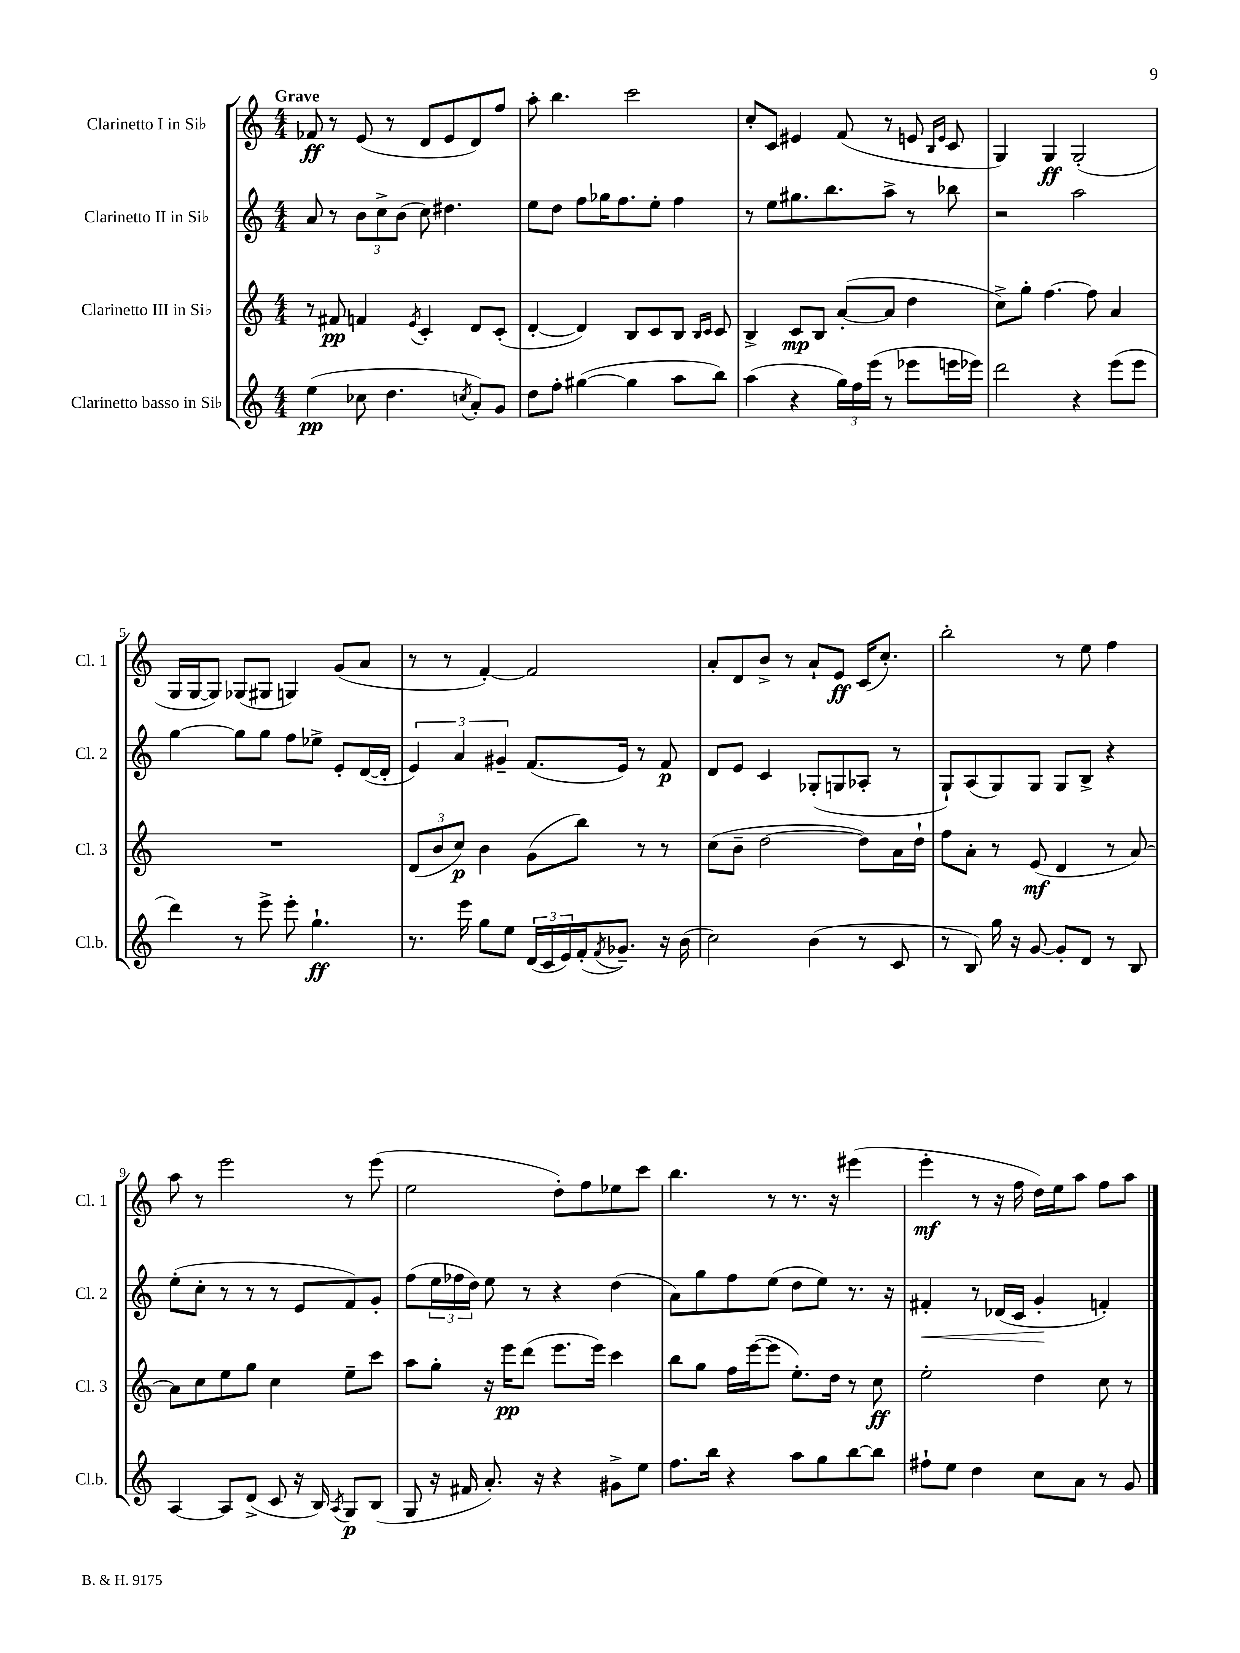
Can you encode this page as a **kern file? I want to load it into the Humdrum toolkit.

**kern	**dynam	**kern	**dynam	**kern	**dynam	**kern	**dynam
*part4	*part4	*part3	*part3	*part2	*part2	*part1	*part1
*staff4	*staff4	*staff3	*staff3	*staff2	*staff2	*staff1	*staff1
*I"Clarinetto basso in Si♭	*	*I"Clarinetto III in Si♭	*	*I"Clarinetto II in Si♭	*	*I"Clarinetto I in Si♭	*
*I'Cl.b.	*	*I'Cl. 3	*	*I'Cl. 2	*	*I'Cl. 1	*
*clefG2	*	*clefG2	*	*clefG2	*	*clefG2	*
*k[]	*	*k[]	*	*k[]	*	*k[]	*
*M4/4	*	*M4/4	*	*M4/4	*	*M4/4	*
=1	=1	=1	=1	=1	=1	=1	=1
!	!	!	!	!	!	!LO:TX:a:B:t=Grave	!
(4ee\	pp	8r	.	8a/	.	8f-X/	ff
.	.	8f#X/	pp	8r	.	8r	.
8cc-X\	.	4fn/	.	12b\L	.	(8e/	.
.	.	.	.	12cc^\	.	.	.
4.dd\	.	.	.	.	.	8r	.
.	.	.	.	(12b\J	.	.	.
.	.	8qe/	.	.	.	.	.
.	.	4c'/	.	8cc\)	.	8d/L	.
.	.	.	.	4.dd#X\	.	8e/	.
8qccn/	.	.	.	.	.	.	.
8a'/L)	.	8d/L	.	.	.	8d/)	.
8g/J	.	(8c'/J	.	.	.	8ff/J	.
=2	=2	=2	=2	=2	=2	=2	=2
8dd\L	.	[4d'/	.	8ee\L	.	8aa'\	.
8ff'\J	.	.	.	8dd\J	.	4.bb\	.
([4gg#X\	.	4d/])	.	8ff\L	.	.	.
.	.	.	.	16gg-X\K	.	.	.
.	.	.	.	8.ff\	.	.	.
4gg#\]	.	8B/L	.	.	.	2ccc\	.
.	.	8c/	.	8ee'\J	.	.	.
8aa\L	.	8B/J	.	4ff\	.	.	.
.	.	16qqB/LL	.	.	.	.	.
.	.	16qqc/JJ	.	.	.	.	.
8bb\J)	.	8c/	.	.	.	.	.
=3	=3	=3	=3	=3	=3	=3	=3
(4aa\	.	4B^/	.	8r	.	8cc'/L	.
.	.	.	.	8ee\L	.	8c/J	.
4r	.	8c/L	mp	8.gg#X\	.	4e#X/	.
.	.	8B/J	.	.	.	.	.
.	.	.	.	8.bb\	.	.	.
24gg\LL)	.	([8a'/L	.	.	.	(8f/	.
24ff\	.	.	.	.	.	.	.
(24eee\JJ	.	.	.	.	.	.	.
8r	.	8a/J]	.	8aa^\J	.	8r	.
8eee-X\L	.	4dd\	.	8r	.	8en/	.
.	.	.	.	.	.	16qqB/LL	.
.	.	.	.	.	.	16qqe/JJ	.
16eeen\L	.	.	.	8bb-X\	.	8c/	.
16eee-X\JJ)	.	.	.	.	.	.	.
=4	=4	=4	=4	=4	=4	=4	=4
2ddd\	.	8cc^\L)	.	2r	.	4G/)	.
.	.	8gg'\J	.	.	.	.	.
.	.	[4.ff\	.	.	.	4G/	ff
4r	.	.	.	2aa\	.	(2G'/	.
.	.	8ff\]	.	.	.	.	.
(8eee\L	.	4a/	.	.	.	.	.
8eee\J	.	.	.	.	.	.	.
!!LO:LB:g=z
=5	=5	=5	=5	=5	=5	=5	=5
4ddd\)	.	1r	.	[4gg\	.	16G/LL	.
.	.	.	.	.	.	[16G/J	.
.	.	.	.	.	.	8G/J])	.
8r	.	.	.	8gg\L]	.	(8G-X/L	.
8eee^\	.	.	.	8gg\J	.	8G#X/J	.
8eee'\	.	.	.	8ff\L	.	4Gn/)	.
4.gg`\	ff	.	.	8ee-X^\J	.	.	.
.	.	.	.	8e'/L	.	(8g/L	.
.	.	.	.	([16d/L	.	8a/J	.
.	.	.	.	16d'/JJ]	.	.	.
=6	=6	=6	=6	=6	=6	=6	=6
8.r	.	(12d/L	.	6e/)	.	8r	.
.	.	12b/	.	.	.	.	.
.	.	.	.	.	.	8r	.
.	.	12cc/J)	p	6a/	.	.	.
16eee\	.	.	.	.	.	.	.
8gg\L	.	4b\	.	.	.	[4f'/)	.
.	.	.	.	6g#X~/	.	.	.
8ee\J	.	.	.	.	.	.	.
(24d/LL	.	(8g\L	.	(8.f/L	.	2f/]	.
24c/	.	.	.	.	.	.	.
24e/)	.	.	.	.	.	.	.
(16f'/J	.	8bb\J)	.	.	.	.	.
8qf/	.	.	.	.	.	.	.
8.g-X~/J)	.	.	.	16e/Jk)	.	.	.
.	.	8r	.	8r	.	.	.
16r	.	8r	.	8f/	p	.	.
(16b\	.	.	.	.	.	.	.
=7	=7	=7	=7	=7	=7	=7	=7
2cc\)	.	(8cc\L	.	8d/L	.	8a'/L	.
.	.	8b~\J	.	8e/J	.	8d/	.
.	.	[2dd\	.	4c/	.	8b^/J	.
.	.	.	.	.	.	8r	.
(4b\	.	.	.	(8G-X'/L	.	8a`/L	.
.	.	.	.	8Gn/	.	8e/J	ff
8r	.	8dd\L])	.	8A-X'/J	.	(16c/KL	.
.	.	.	.	.	.	8.cc'/J)	.
8c/	.	16a\L	.	8r	.	.	.
.	.	16dd`\JJ	.	.	.	.	.
=8	=8	=8	=8	=8	=8	=8	=8
8r	.	8ff\L	.	8G`/L)	.	2bb'\	.
8B/)	.	8a'\J	.	(8A/	.	.	.
16gg\	.	8r	.	8G/)	.	.	.
16r	.	.	.	.	.	.	.
[8g/	.	(8e/	mf	8G/J	.	.	.
8g'/L]	.	4d/	.	8G/L	.	8r	.
8d/J	.	.	.	8B^/J	.	8ee\	.
8r	.	8r	.	4r	.	4ff\	.
8B/	.	[8a/)	.	.	.	.	.
!!LO:LB:g=z
=9	=9	=9	=9	=9	=9	=9	=9
[4A/	.	8a\L]	.	(8ee'\L	.	8aa\	.
.	.	8cc\	.	8cc'\J	.	8r	.
8A/L]	.	8ee\	.	8r	.	2eee\	.
(8d^/J	.	8gg\J	.	8r	.	.	.
8c/	.	4cc\	.	8r	.	.	.
16r	.	.	.	8e/L	.	.	.
16B/)	.	.	.	.	.	.	.
8qA/	.	.	.	.	.	.	.
8G/L	p	8ee~\L	.	8f/)	.	8r	.
(8B/J	.	8ccc\J	.	8g'/J	.	(8eee\	.
=10	=10	=10	=10	=10	=10	=10	=10
8G/	.	8aa\L	.	(8ff\L	.	2ee\	.
16r	.	8gg'\J	.	24ee\L	.	.	.
.	.	.	.	24ff-X\	.	.	.
16f#X/	.	.	.	.	.	.	.
.	.	.	.	24dd\JJ)	.	.	.
8.a'/)	.	16r	.	8ee\	.	.	.
.	.	16eee\KL	pp	.	.	.	.
.	.	(8ddd\J	.	8r	.	.	.
16r	.	.	.	.	.	.	.
4r	.	8.eee\L	.	4r	.	8dd'\L)	.
.	.	.	.	.	.	8ff\	.
.	.	16eee\Jk)	.	.	.	.	.
8g#X^\L	.	4ccc\	.	(4dd\	.	8ee-X\	.
8ee\J	.	.	.	.	.	8ccc\J	.
=11	=11	=11	=11	=11	=11	=11	=11
8.ff\L	.	8bb\L	.	8a\L)	.	4.bb\	.
.	.	8gg\J	.	8gg\	.	.	.
16bb\Jk	.	.	.	.	.	.	.
4r	.	16ff\LL	.	8ff\	.	.	.
.	.	([16eee\J	.	.	.	.	.
.	.	8eee\J]	.	(8ee\J	.	8r	.
8aa\L	.	8.ee'\L)	.	8dd\L	.	8.r	.
8gg\	.	.	.	8ee\J)	.	.	.
.	.	16dd\Jk	.	.	.	16r	.
[8bb\	.	8r	.	8.r	.	(4eee#X\	.
8bb\J]	.	8cc\	ff	.	.	.	.
.	.	.	.	16r	.	.	.
=12	=12	=12	=12	=12	=12	=12	=12
!	!	!	!	!	!LO:HP:b	!	!
8ff#X`\L	.	2ee'\	.	4f#X'/	<	4eee'\	mf
8ee\J	.	.	.	.	.	.	.
4dd\	.	.	.	8r	.	8r	.
.	.	.	.	(16d-X/LL	.	16r	.
.	.	.	.	16c/JJ	.	16ff\	.
8cc\L	.	4dd\	.	4g'/	.	16dd\LL)	.
.	.	.	.	.	.	16ee\J	.
8a\J	.	.	.	.	.	8aa\J	.
8r	.	8cc\	.	4fn'/)	[	8ff\L	.
8g/	.	8r	.	.	.	8aa\J	.
==	==	==	==	==	==	==	==
*-	*-	*-	*-	*-	*-	*-	*-
